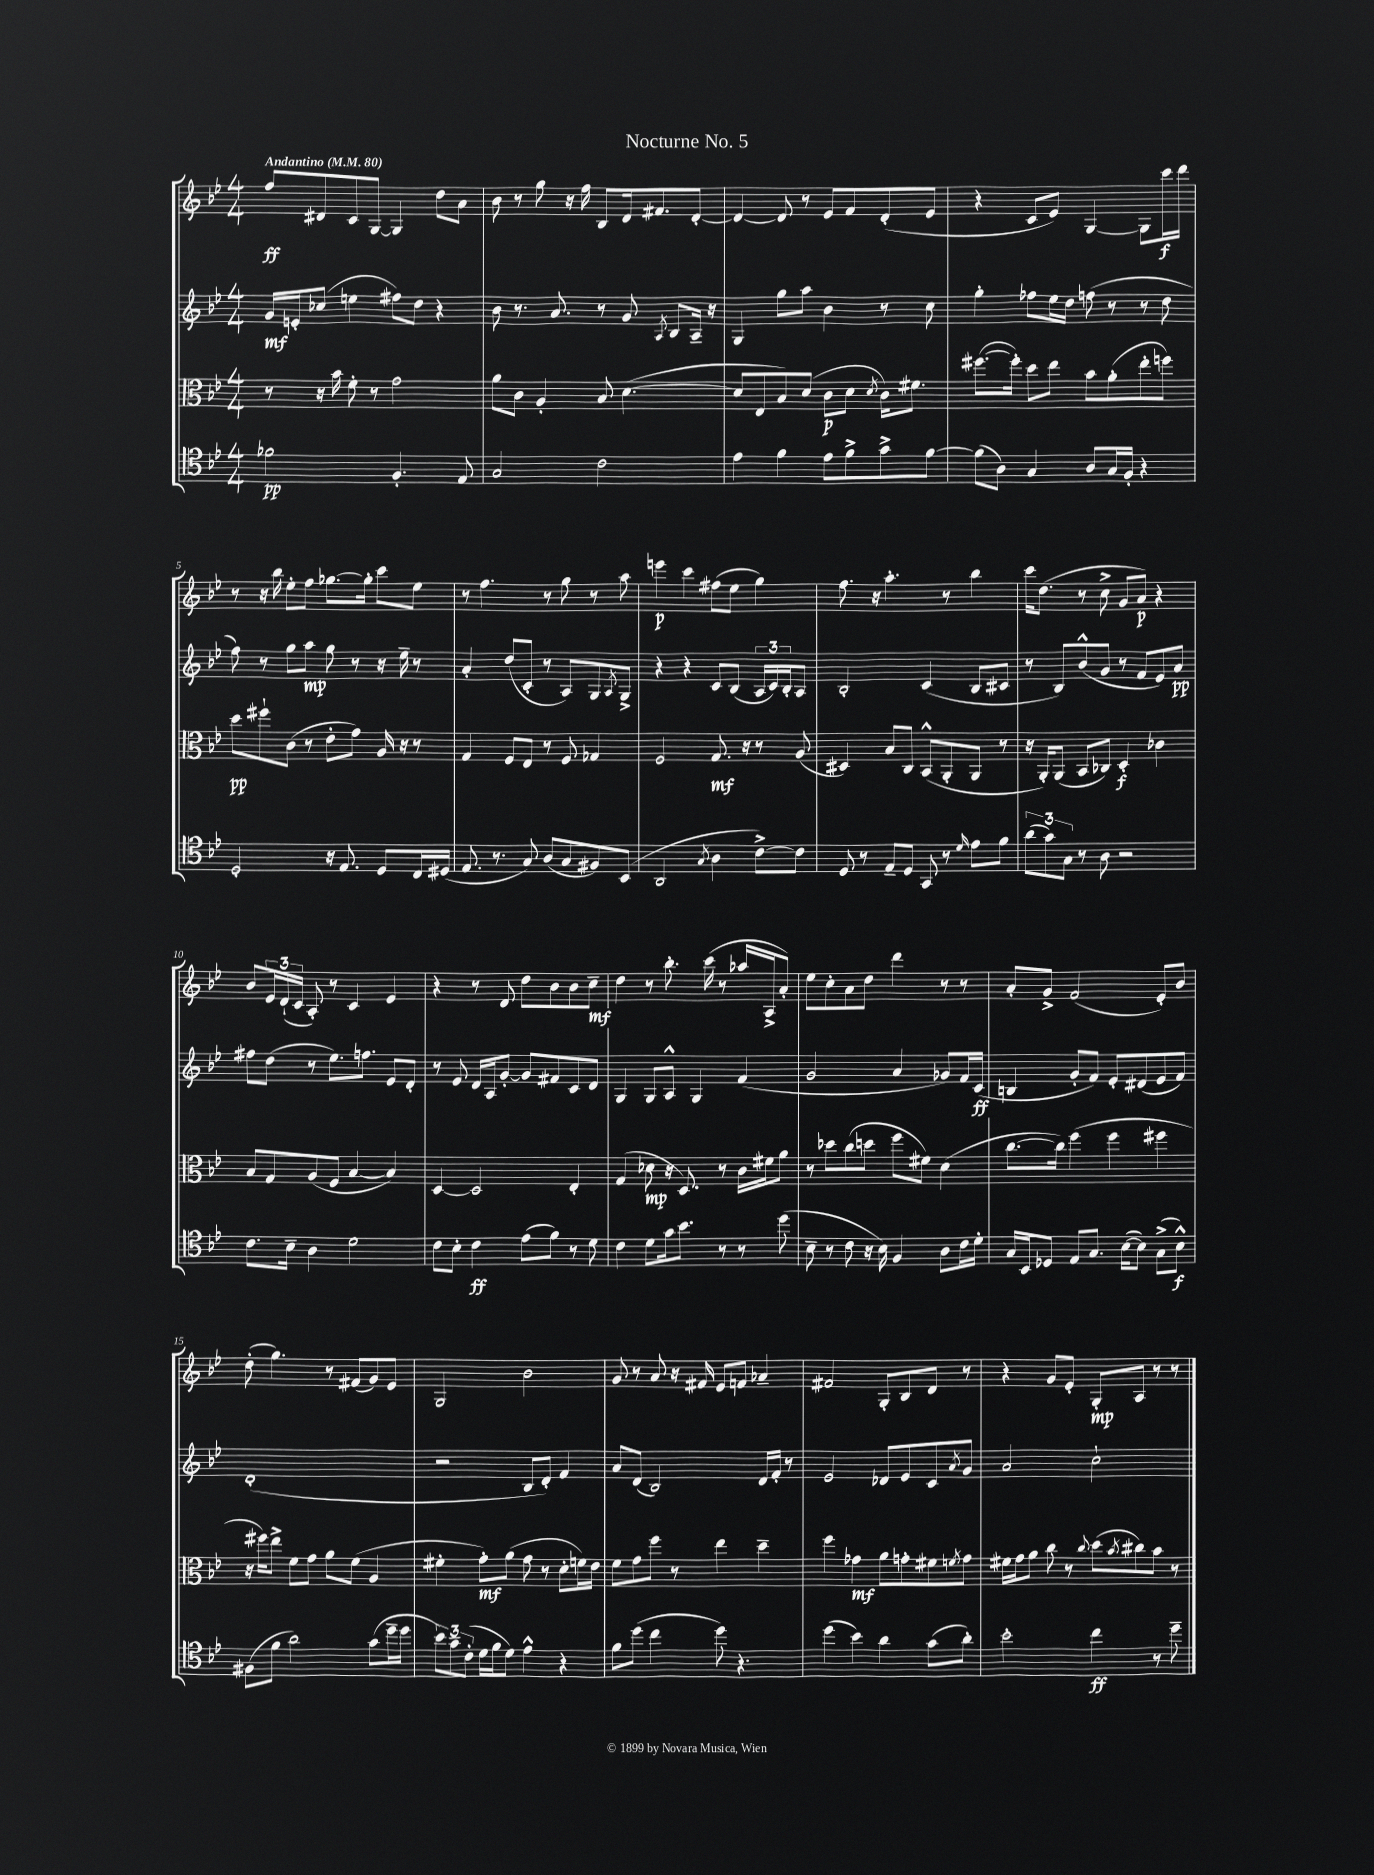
\header { title = "Nocturne No. 5" }
<<
\new StaffGroup <<
\new Staff = "s0" {
    \clef treble \key bes \major \numericTimeSignature \time 4/4 \tempo "Andantino" 4 = 80
    f''8\ff dis'8 c'8 g8~ g4 d''8 a'8 |
    bes'8 r8 g''8 r16 f''16 bes8 d'16 fis'8. d'8~-. |
    d'4~ d'8 r8 ees'8 f'8 d'8-.( ees'8 |
    r4 c'8 ees'8) g4~ g8 c'''16\f d'''16 |
    r8 r16 bes''16 ees''8-. f''8 ges''8.~ ges''16-. c'''8 ees''8 |
    r8 f''4. r8 g''8 r8 a''8 |
    e'''4\p c'''4 fis''8( ees''8 g''4) |
    f''8. r16 a''4.-. r8 bes''4 |
    c'''16 d''8.( r8 c''8-> g'8 a'8\p) r4 |
    bes'8 \tuplet 3/2 { ees'16 d'16-!( c'16 } a8-.) r8 c'4 ees'4 |
    r4 r8 d'8 d''8 bes'8 bes'8 c''8--\mf |
    d''4 r8 bes''8.-. c'''16( r8 aes''16 a16-> a'8-.) |
    ees''8 c''8-. a'8 d''8 d'''4 r8 r8 |
    a'8-. g'8-> f'2( ees'8-.) bes'8 |
    d''8-.( g''4.) r8 fis'8( g'8) ees'8 |
    g2 bes'2 |
    g'8 r8 a'8 r16 fis'16 ees'8 f'8 aes'4-- |
    fis'2 g8-. bes8 d'8 r8 |
    r4 g'8 ees'8-. g8-.\mp a8 r8 r8 \bar "|." |
}
\new Staff = "s1" {
    \clef treble \key bes \major \numericTimeSignature \time 4/4
    g'16\mf e'16-. ces''8( e''4 fis''8) d''8 r4 |
    bes'8 r8. a'8. r8 g'8 \acciaccatura { a8 } bes8 a16-- r16 |
    g4 g''8 a''8 bes'4 r8 c''8 |
    g''4-. fes''8 ees''16 d''16 f''8( r8 r8 d''8 |
    f''8) r8 g''8 a''8\mp g''8 r8 r16 ees''16-- r8 |
    a'4-. d''8( c'8-. r8 a8) g8 \acciaccatura { a8 } g8-> |
    r4 r4 c'8 bes8( \tuplet 3/2 { a16 c'16) bes16-. } a8 |
    bes2-. c'4( bes8 cis'8 |
    r8 bes8) bes'8-^( g'8 r8 f'8 ees'8) a'8\pp |
    fis''8 d''8( r8 ees''8.) f''8. ees'8 d'8-. |
    r8 ees'8 d'16 a16 g'8~-. g'8 fis'8 c'8 d'8 |
    g4 g8 a8-^ g4 f'4( |
    g'2 a'4 ges'8) f'16 c'16\ff( |
    b4 g'8-. f'8) ees'8-. dis'8( ees'8 f'8) |
    d'1-.( |
    r2 bes8 d'8-.) f'4 |
    a'8 d'8( bes2) d'16 f'16-. r8 |
    ees'2 des'8 ees'8 c'8 \acciaccatura { a'8 } g'8 |
    a'2 c''2-! \bar "|." |
}
\new Staff = "s2" {
    \clef alto \key bes \major \numericTimeSignature \time 4/4
    r8 r16 bes'16 f'8-. r8 g'2 |
    a'8 c'8 a4-. bes8 d'4.~( |
    d'8 ees8 bes8) d'8( c'8\p d'8 \acciaccatura { d'8 } c'16) fis'8. |
    fis''8.~( fis''16-.) d''8 ees''8 bes'8 a'8-.( ees''8-. f''8) |
    d''8\pp fis''8-! c'8( r8 ees'8-. g'8) a16 r16 r8 |
    g4 f8 ees8 r8 f8 ges4 |
    f2 g8.\mf r16 r8 a8( |
    dis4) bes8 c8 bes,8-^( a,8-. a,8 r8 |
    r16 a,16-.) a,8( bes,8 ces8) d4-.\f ces'4 |
    bes8 g8 a8( f8 bes4~ bes4) |
    d4~ d2 ees4-. |
    g4( des'8\mp r16 d8.) r8 c'16 fis'16 a'8 |
    r8 des''8 c''8( d''8 f''8 fis'8) d'4( |
    c''8.~ c''16) f''4( f''4 fis''4 |
    r16 fis''16) ees''8-> f'8 g'8 a'8 f'8( a4 |
    fis'4-. g'8-.\mf) a'8( g'8 r8 d'8-. f'16) ees'16 |
    f'8 g'8 f''8 r8 ees''4 d''4-- |
    f''4 ges'4\mf a'8 g'8-. fis'8 \acciaccatura { f'8 } g'8 |
    fis'16 g'16 a'8 c''8 r8 \appoggiatura { c''8 } d''8( \acciaccatura { bes'8 } cis''8) bes'8 r8 \bar "|." |
}
\new Staff = "s3" {
    \clef tenor \key bes \major \numericTimeSignature \time 4/4
    fes'2\pp f4.-. ees8 |
    g2 c'2 |
    ees'4 f'4 ees'8 f'8-> g'8-> f'8~ |
    f'8( a8) g4 a8 g16 f16-. r4 |
    d2-. r16 ees8. d8 c16 dis16( |
    ees8. r8. g8) a8( g8 fis8) bes,8( |
    a,2 \acciaccatura { g8 } a4 c'8~->) c'8 |
    d8 r8 ees8-- d8 g,8 r8 \grace { d'16 } ees'8 f'8 |
    \tuplet 3/2 { a'8( g'8) g8 } r8 a8 r2 |
    c'8. bes16-- a4 d'2 |
    c'8 bes8-. c'4\ff ees'8( f'8) r8 d'8 |
    c'4 d'8 g'16 bes'8. r8 r8 d''8( |
    bes8-- r8 c'8 r16 bes16) f4 a8 c'16 d'16-. |
    g16 bes,16 des8 ees8 g8. bes16~( bes8) g8->( bes8-^\f) |
    fis8( f'8 a'2) g'8( d''16-- d''16 |
    \tuplet 3/2 { bes'8) g'8-- c'8-.( } d'16 f'16 d'8) ees'4-^ r4 |
    f'8 d''8( c''4 d''8) r4. |
    d''4( bes'4) a'4 g'8( a'8-.) |
    bes'2-. c''4\ff r8 d''8-- \bar "|." |
}
>>
>>
